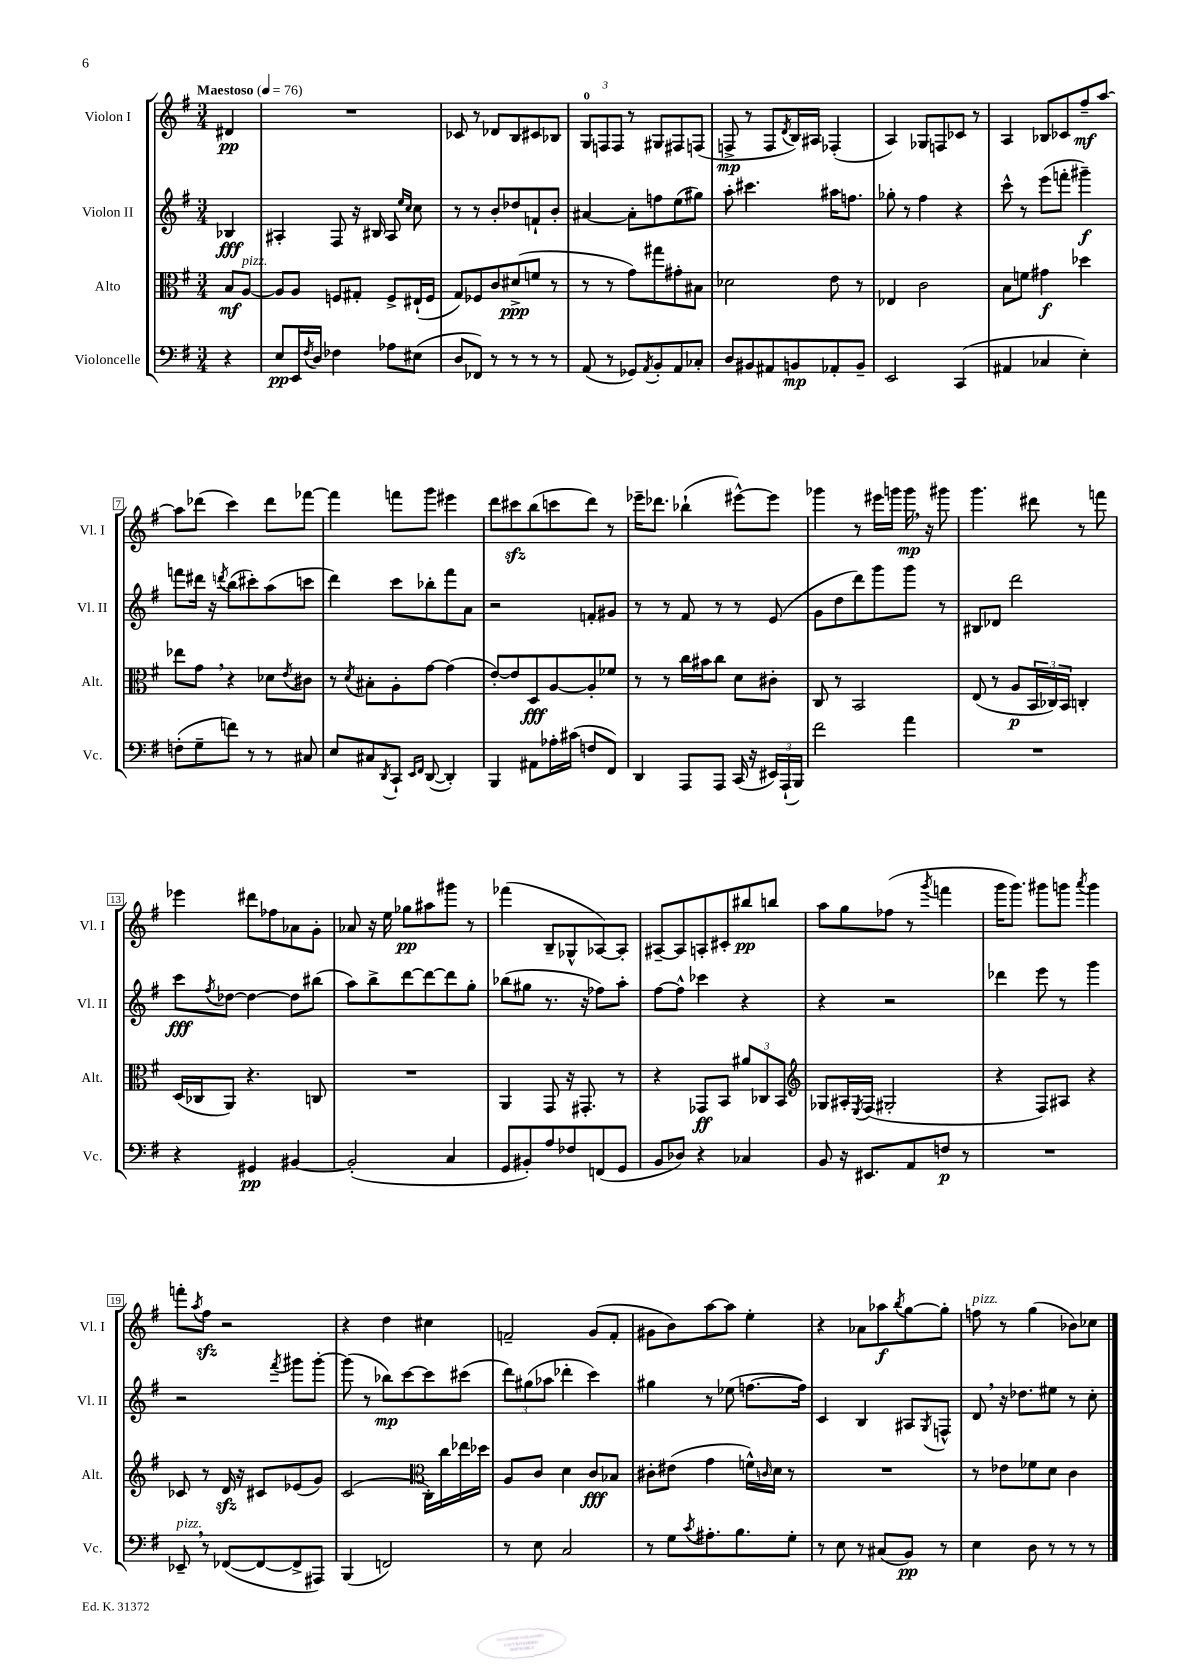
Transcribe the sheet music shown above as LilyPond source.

<<
\new StaffGroup <<
\new Staff = "s0" \with { instrumentName = "Violon I" shortInstrumentName = "Vl. I" } {
    \clef treble \key g \major \numericTimeSignature \time 3/4 \partial 4 \tempo "Maestoso" 4 = 76
    dis'4\pp |
    R2. |
    ces'8 r8 des'8 b8 cis'8 bes8 |
    \tuplet 3/2 { g8-0 f8 f8 } r8 gis8 fis8 f8( |
    f8->\mp r8 f8 \acciaccatura { d'8 } b16) ais16 fes4-.( |
    a4) ges8 f8 ces'8 r8 |
    a4 bes8 ces'8 fis''8--\mf a''8~ |
    a''8 des'''8( c'''4) des'''8 fes'''8~ |
    fes'''4 f'''8 g'''8 eis'''4 |
    d'''8 cis'''8\sfz b''8( c'''8 d'''8) r8 |
    ees'''16-- des'''8. bes''4-!( eis'''8~-^) eis'''8 |
    ges'''4 r8 eis'''16 g'''16 g'''16\mp \breathe r16 gis'''8 |
    g'''4. dis'''8 r8 f'''8 |
    ees'''4 dis'''8 fes''8 aes'8 g'8-. |
    aes'8 r16 e''16 ges''8\pp ais''8 gis'''8 r8 |
    fes'''4( b8-- ges8-^ aes8~) aes8-. |
    ais8~-- ais8 a8-. cis'8-. bis''8\pp b''8 |
    a''8 g''8 fes''8( r8 \acciaccatura { g'''8 } f'''4 |
    g'''16 g'''8.) gis'''8 g'''8 \acciaccatura { a'''8 } g'''4 |
    f'''8-. \acciaccatura { a''8 } fis''8\sfz r2 |
    r4 d''4 cis''4 |
    f'2-- g'8( f'8-. |
    gis'8 b'8) a''8~ a''8 e''4-. |
    r4 aes'8 aes''8\f \acciaccatura { b''8 } g''8~ g''8-. |
    f''8^\markup { \italic "pizz." } r8 g''4( bes'8) ces''8 \bar "|." |
}
\new Staff = "s1" \with { instrumentName = "Violon II" shortInstrumentName = "Vl. II" } {
    \clef treble \key g \major \numericTimeSignature \time 3/4 \partial 4
    bes4\fff |
    ais4-. fis8 r16 bis16 ais8 \grace { e''16 c''16 } c''8 |
    r8 r8 b'8-. des''8 f'8-! b'8-. |
    ais'4~ ais'8-. f''8 e''8( gis''8) |
    a''8-. cis'''4. ais''16 f''8. |
    ges''8-. r8 fis''4 r4 |
    c'''8-^ r8 e'''8( f'''8-. gis'''4--\f) |
    f'''8 dis'''16 r16 \acciaccatura { d'''8 } b''8( cis'''8-.) a''8( c'''8 |
    d'''4) c'''8 bes''8-. fis'''8 a'8 |
    r2 f'8-. gis'8 |
    r8 r8 fis'8 r8 r8 e'8( |
    g'8 d''8 d'''8) g'''8 g'''8 r8 |
    bis8 des'8 d'''2 |
    c'''8\fff \acciaccatura { fis''8 } des''8~ des''4~ des''8 bis''8( |
    a''8) b''8-> d'''8~ d'''8~ d'''8 g''8-. |
    bes''8( gis''8 r8. r16 fes''8) a''8-. |
    fis''8~ fis''8-^ ces'''4 r4 |
    r4 r2 |
    des'''4 e'''8 r8 g'''4 |
    r2 \acciaccatura { fis'''8 } gis'''8 gis'''8~-. |
    gis'''8( r8 bes''8\mp) c'''8~ c'''8 cis'''8( |
    \tuplet 3/2 { d'''8) gis''8( aes''8 } des'''4-. c'''4) |
    gis''4 r8 ees''8( f''8.~ f''16) |
    c'4 b4 ais8 \acciaccatura { g8 } f8-^ |
    d'8 \breathe r16 des''8. eis''8 r8 c''8-. \bar "|." |
}
\new Staff = "s2" \with { instrumentName = "Alto" shortInstrumentName = "Alt." } {
    \clef alto \key g \major \numericTimeSignature \time 3/4 \partial 4
    b8\mf a8~^\markup { \italic "pizz." } |
    a8 a8 f8 gis8-. f8-> eis16-!( f16 |
    g8) fes8 c'8 dis'8->\ppp( f'8 r8 |
    r8 r8 g'8) gis''8 gis'8-. bis8 |
    des'2 e'8 r8 |
    ees4 c'2 |
    b8 f'8 gis'4\f des''4 |
    ees''8 g'8 \breathe r4 des'8 \acciaccatura { e'8 } cis'8 |
    r8 \acciaccatura { d'8 } bis8-. a8-. g'8~ g'4( |
    e'8~-.) e'8 d8\fff a8~ a8-. fes'8 |
    r8 r8 c''16 bis'16 c''8 d'8 cis'8-. |
    c8 r8 b,2 |
    e8( r8 a8\p \tuplet 3/2 { b,16 ces16) b,16 } c4-. |
    d16( ces16 a,8) r4. c8 |
    R2. |
    a,4 g,8 r16 gis,8.-. r8 |
    r4 ges,8\ff b,8 \tuplet 3/2 { ais'8 ces8 b,8 } |
    \clef treble ges8 ais16-. \acciaccatura { e8 } fis16( gis2-. |
    r4 fis8) ais8 r4 |
    ces'8 r8 d'16\sfz r16 cis'8 ees'8( g'8) |
    c'2( \clef alto c16-.) c''16 ees''16 des''16 |
    a8 c'8 d'4 c'8\fff bes8 |
    cis'8-. eis'8( g'4 f'16-^) \grace { c'16 } d'16 r8 |
    R2. |
    r8 ees'8 fes'8 d'8 c'4 \bar "|." |
}
\new Staff = "s3" \with { instrumentName = "Violoncelle" shortInstrumentName = "Vc." } {
    \clef bass \key g \major \numericTimeSignature \time 3/4 \partial 4
    r4 |
    e8\pp e,16 \acciaccatura { fis8 } d16 fes4 aes8 eis8( |
    d8 fes,8) r8 r8 r8 r8 |
    a,8( r8 ges,8) \acciaccatura { a,8 } b,8-. a,8 ces8-. |
    d8 bis,8 ais,8 b,8\mp aes,8-. b,8-- |
    e,2 c,4( |
    ais,4 ces4 e4-.) |
    f8-.( g8-- f'8) r8 r8 cis8 |
    e8 cis8 \acciaccatura { d,8 } c,8-! \grace { e,16 fis,16 } d,8~( d,4-.) |
    b,,4 ais,8 aes16-. cis'16( f8 fis,8) |
    d,4 a,,8 a,,8 c,16( r16 \tuplet 3/2 { eis,16) a,,16-!( b,,16) } |
    fis'2 a'4 |
    R2. |
    r4 gis,4\pp bis,4~ |
    bis,2-.( c4 |
    g,8 bis,8-.) a8 fes8 f,8( g,8 |
    b,8 des8) r4 ces4 |
    b,8 r16 eis,8. a,8 f8\p r8 |
    R2. |
    ees,8--^\markup { \italic "pizz." } \breathe r8 fes,8~( fes,8~ fes,8-> ais,,8) |
    b,,4( f,2) |
    r8 e8 c2 |
    r8 g8 \acciaccatura { c'8 } ais8.-. b8. g8-. |
    r8 e8 r8 cis8( b,8\pp) r8 |
    e4 d8 r8 r8 r8 \bar "|." |
}
>>
>>
\layout { \context { \Score \override BarNumber.stencil = #(make-stencil-boxer 0.1 0.3 ly:text-interface::print) } }
